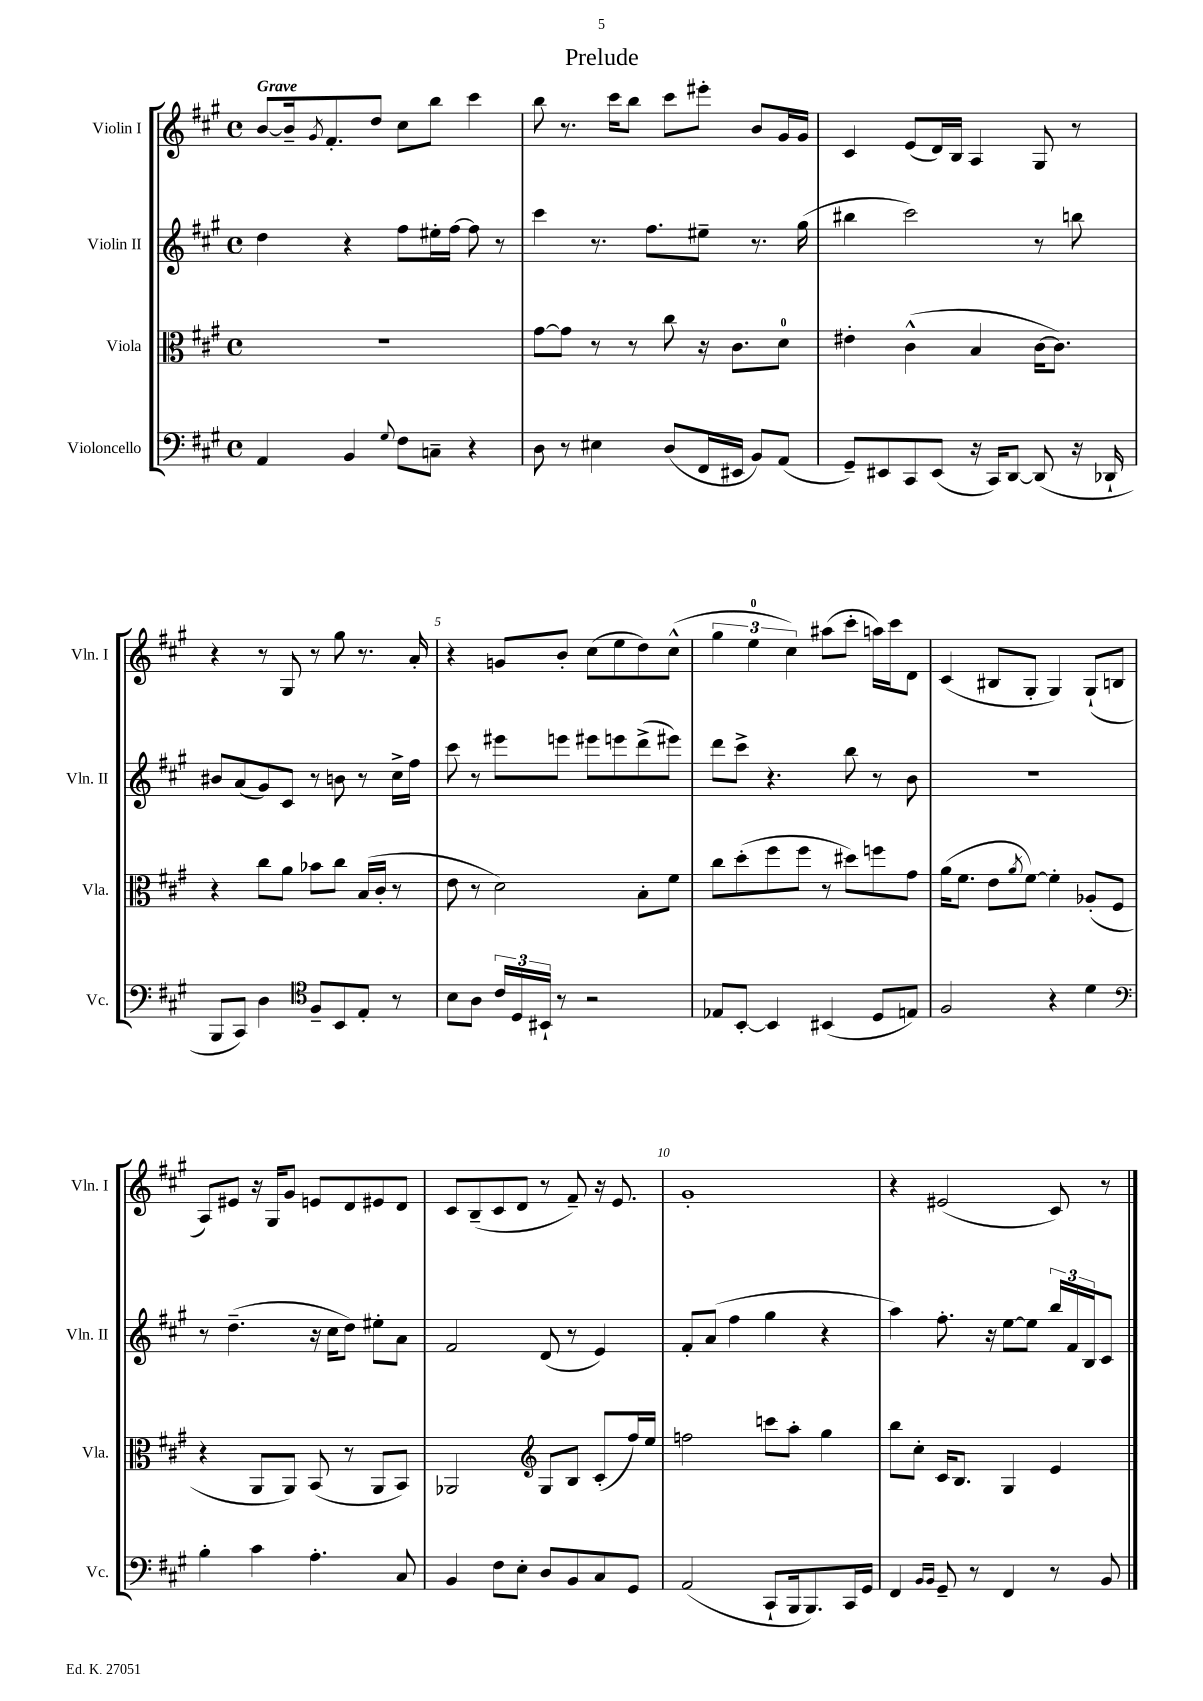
\header { title = "Prelude" }
<<
\new StaffGroup <<
\new Staff = "s0" \with { instrumentName = "Violin I" shortInstrumentName = "Vln. I" } {
    \clef treble \key a \major \defaultTimeSignature \time 4/4 \tempo "Grave"
    b'8~ b'16-- \acciaccatura { gis'8 } fis'8.-. d''8 cis''8 b''8 cis'''4 |
    b''8 r8. cis'''16 b''8 cis'''8 eis'''8-. b'8 gis'16 gis'16 |
    cis'4 e'8( d'16) b16 a4 gis8 r8 |
    r4 r8 gis8 r8 gis''8 r8. a'16-. |
    r4 g'8 b'8-. cis''8( e''8 d''8) cis''8-^( |
    \tuplet 3/2 { gis''4 e''4-0 cis''4) } ais''8( cis'''8-. a''16) cis'''16 d'8 |
    cis'4( bis8 gis8-. gis4) gis8-!( b8 |
    a8) eis'8 r16 gis16 gis'8 e'8 d'8 eis'8 d'8 |
    cis'8 b8--( cis'8 d'8 r8 fis'8--) r16 e'8. |
    gis'1-. |
    r4 eis'2( cis'8) r8 \bar "|." |
}
\new Staff = "s1" \with { instrumentName = "Violin II" shortInstrumentName = "Vln. II" } {
    \clef treble \key a \major \defaultTimeSignature \time 4/4
    d''4 r4 fis''8 eis''16-. fis''16~ fis''8 r8 |
    cis'''4 r8. fis''8. eis''8-- r8. gis''16( |
    bis''4 cis'''2) r8 b''8 |
    bis'8 a'8( gis'8) cis'8 r8 b'8 r8 cis''16-> fis''16 |
    cis'''8 r8 eis'''8 e'''8 eis'''8 e'''8 d'''8->( eis'''8) |
    d'''8 cis'''8-> r4. b''8 r8 b'8 |
    R1 |
    r8 d''4.--( r16 cis''16 d''8) eis''8-. a'8 |
    fis'2 d'8( r8 e'4) |
    fis'8-. a'8( fis''4 gis''4 r4 |
    a''4) fis''8.-. r16 e''8~ e''8 \tuplet 3/2 { b''16 fis'16 b16 } cis'8 \bar "|." |
}
\new Staff = "s2" \with { instrumentName = "Viola" shortInstrumentName = "Vla." } {
    \clef alto \key a \major \defaultTimeSignature \time 4/4
    R1 |
    gis'8~ gis'8 r8 r8 cis''8 r16 cis'8. d'8-0 |
    eis'4-. cis'4-^( b4 cis'16~ cis'8.) |
    r4 cis''8 a'8 bes'8 cis''8 b16( cis'16-. r8 |
    e'8 r8 d'2) b8-. fis'8 |
    cis''8 d''8-.( fis''8 fis''8 r8 dis''8) f''8 gis'8 |
    a'16( fis'8. e'8 \acciaccatura { a'8 } fis'8~) fis'4-. aes8-.( fis8 |
    r4 a,8 a,8) b,8( r8 a,8 b,8) |
    aes,2 \clef treble gis8 b8 cis'8-.( fis''16) e''16 |
    f''2 c'''8 a''8-. gis''4 |
    b''8 cis''8-. cis'16 b8. gis4 e'4 \bar "|." |
}
\new Staff = "s3" \with { instrumentName = "Violoncello" shortInstrumentName = "Vc." } {
    \clef bass \key a \major \defaultTimeSignature \time 4/4
    a,4 b,4 \appoggiatura { gis8 } fis8 c8-- r4 |
    d8 r8 eis4 d8( fis,16 eis,16 b,8) a,8( |
    gis,8--) eis,8 cis,8 eis,8( r16 cis,16) d,8~ d,8( r16 des,16-! |
    b,,8 cis,8) d4 \clef tenor fis8-- b,8 e8-. r8 |
    b8 a8 \tuplet 3/2 { cis'16 d16 bis,16-! } r8 r2 |
    ees8 b,8~-. b,4 bis,4( d8 e8) |
    fis2 r4 d'4 |
    \clef bass b4-. cis'4 a4.-. cis8 |
    b,4 fis8 e8-. d8 b,8 cis8 gis,8 |
    a,2( cis,8-! b,,16 b,,8.) cis,16 gis,16 |
    fis,4 \grace { b,16 b,16 } gis,8-- r8 fis,4 r8 b,8 \bar "|." |
}
>>
>>
\layout { \context { \Score \override BarNumber.break-visibility = ##(#f #t #t) barNumberVisibility = #(every-nth-bar-number-visible 5) } }
